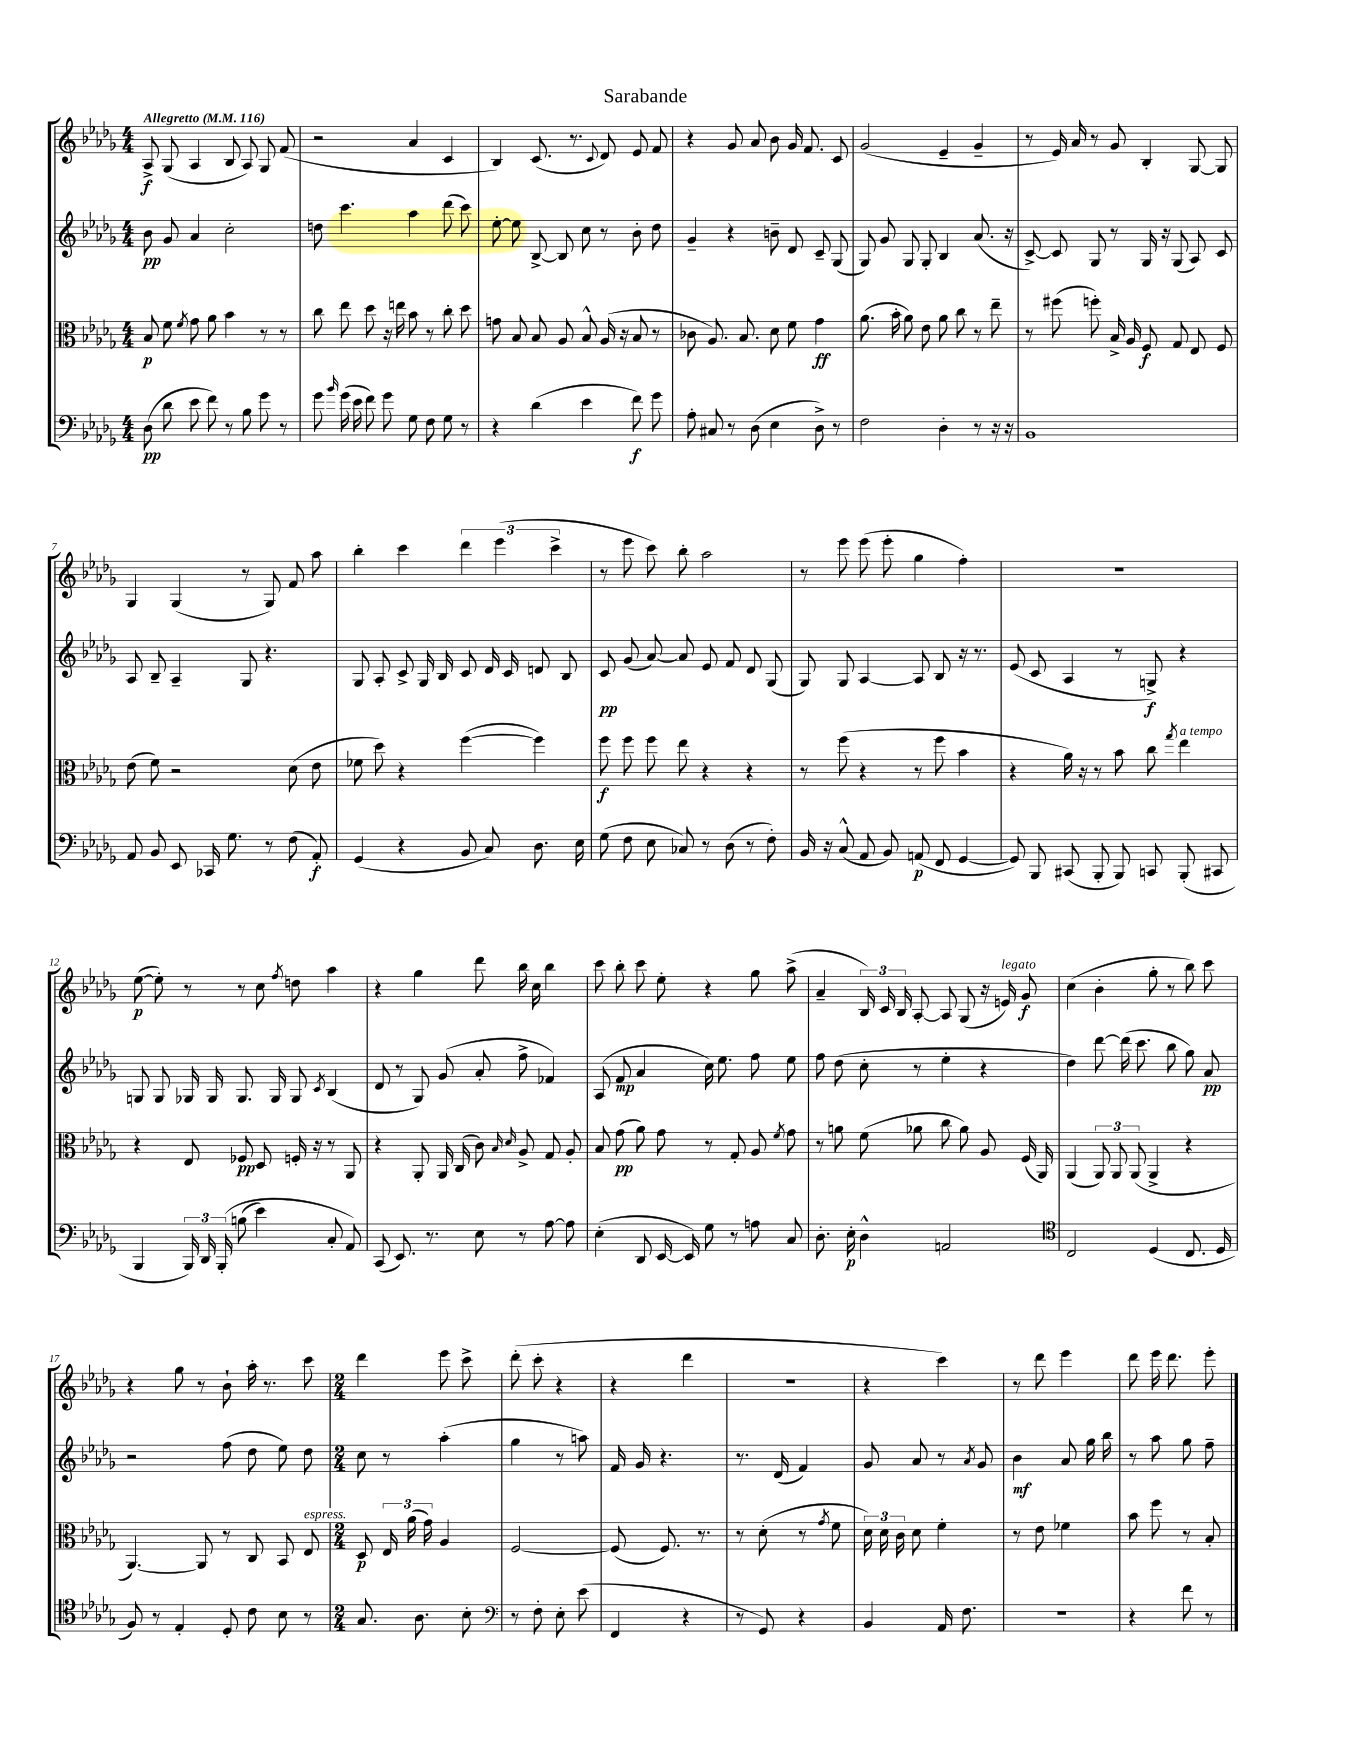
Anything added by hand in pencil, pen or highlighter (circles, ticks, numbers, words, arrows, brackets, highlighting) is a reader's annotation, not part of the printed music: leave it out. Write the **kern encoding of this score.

**kern	**kern	**kern	**kern
*staff4	*staff3	*staff2	*staff1
*clefF4	*clefC3	*clefG2	*clefG2
*k[b-e-a-d-g-]	*k[b-e-a-d-g-]	*k[b-e-a-d-g-]	*k[b-e-a-d-g-]
*M4/4	*M4/4	*M4/4	*M4/4
*MM116	*MM116	*MM116	*MM116
(8D-	8B-	8b-	8A-^
8d-	8f	8g-	(8G-
.	8qf	.	.
8e-	8g-	4a-	4A-
8f)	8a-	.	.
8r	4b-	2cc'	8B-
8B-	.	.	8A-)
8g-	8r	.	8G-
8r	8r	.	(8f
=	=	=	=
8g-	8cc	8dd	2r
16qqb-	.	.	.
(16g-	8ee-	4.ccc	.
16e-	.	.	.
8f)	8dd-	.	.
8g-	16r	.	.
.	16ee	.	.
8G-	8b-	4aa-	4a-
8F	8r	.	.
8G-	8cc'	(8ddd-	4c
8r	8dd-	8ccc)	.
=	=	=	=
4r	8g	[8ee-'	4B-)
.	8B-	8ee-]	.
(4d-	8B-	[8B-^	(8.c
.	8A-	8B-]	.
.	.	.	8.r
4e-	8B-^^	8cc	.
.	.	.	8qqc
.	(16A-	8r	8d-)
.	16r	.	.
8f)	8B-	8b-'	8e-
8g-	8r	8dd-	8f
=	=	=	=
8A-'	8c-	4g-~	4r
8C#	8.A-)	.	.
8r	.	4r	8g-
.	8.B-	.	.
(8D-	.	.	8a-
4E-	8d-	8b~	8b-
.	8f	8d-	16g-
.	.	.	8.f
8D-^)	4g-	8c~	.
8r	.	(8G-	8c
=	=	=	=
2F	(8.a-	8G-)	(2g-
.	.	8g-	.
.	16b-'	.	.
.	8a-)	8G-	.
.	8e-	8G-'	.
4D-'	8a-	4B-	4e-~
.	8cc	.	.
8r	8r	(8.a-	4g-~
16r	8ee-~	.	.
16r	.	16r	.
=	=	=	=
1BB-	8r	[8c^)	8r
.	(8ff#	8c]	16e-)
.	.	.	16a-
.	8ff')	8G-	8r
.	16B-^	8r	8g-
.	16A-	.	.
.	8F	16G-	4B-'
.	.	16r	.
.	8G-	(8G-	.
.	8E-	8A-)	[8G-
.	8F	8c	8G-]
=	=	=	=
8AA-	(8e-	8A-	4G-
8BB-	8f)	8B-~	.
8EE-	2r	4A-~	(4G-
16CC-	.	.	.
8.G-	.	.	.
.	.	8G-	8r
8r	.	4.r	8G-)
(8F	(8d-	.	8f
8AA-')	8e-	.	8aa-
=	=	=	=
(4GG-	8f-	8G-	4bb-'
.	8dd-)	8A-'	.
4r	4r	8c^	4ccc
.	.	16G-	.
.	.	16B-	.
8BB-	([4ff	8c	6ddd-
8C)	.	16d-	.
.	.	.	(6eee-
.	.	16c	.
8.D-	4ff])	8d	.
.	.	.	6ccc^
.	.	8B-	.
16E-	.	.	.
=	=	=	=
(8G-	8ff	8c	8r
8F	8ff	(8g-	8eee-
8E-	8ff	[8a-)	8ccc)
8C-)	8ee-	8a-]	8bb-'
8r	4r	8e-	2aa-
(8D-	.	8f	.
8r	4r	8d-	.
8F')	.	(8G-	.
=	=	=	=
16BB-	8r	8G-)	8r
16r	.	.	.
(8C^^	(8ff	8G-	8eee-
8AA-	4r	[4A-	(8eee-
8BB-)	.	.	8eee-'
(8AA	8r	8A-]	4gg-
8FF	8ff	8B-	.
[4GG-	4b-	16r	4ff')
.	.	8.r	.
=	=	=	=
8GG-])	4r	(8e-	1r
8BBB-	.	8c	.
(8CC#	16a-)	4A-	.
.	16r	.	.
8BBB-'	8r	.	.
8BBB-)	8b-	8r	.
8CC	8cc	8G^)	.
.	8qgg-	.	.
(8BBB-'	4ee-	4r	.
8CC#	.	.	.
=	=	=	=
4BBB-	4r	8G	([8ee-
.	.	8G	8ee-'])
24BBB-)	8E-	16G-	8r
24DD-	.	.	.
.	.	16G-	.
&(24BBB-'	.	.	.
(8B	8F-	8.G-	8r
4e-)	8D-	.	8cc
.	.	16G-	.
.	.	.	8qff
.	16F'	8G-	8dd
.	16r	.	.
.	.	8qc	.
8C'	8r	(4B-	4aa-
8AA-&)	8AA-	.	.
=	=	=	=
(8CC	4r	8d-	4r
8.EE-)	.	8r	.
.	8AA-'	8G-)	4gg-
8.r	.	.	.
.	16AA-	(8g-	.
.	(16C	.	.
8E-	8c)	8a-'	8ddd-
.	16qqB-	.	.
.	16qqd-	.	.
8r	8A-^	8ff^	16bb-
.	.	.	16cc
[8A-	8G-	4f-)	4bb-
8A-]	8A-'	.	.
=	=	=	=
(4E-'	8B-	(8A-	8ccc
.	(8g-	8f	8bb-'
8DD-	8a-)	4a-	8ccc
[16EE-	8g-	.	8ee-'
16EE-])	.	.	.
8G-	8r	16cc)	4r
.	.	8.ee-	.
8r	8G-'	.	.
8A	8A-	8ff	8gg-
.	8qf	.	.
8C	8g-	8ee-	(8aa-^
=	=	=	=
8.D-'	8r	8ff	4a-~
.	8a	(8dd-	.
16E-'	.	.	.
4D-^^	(8f	8cc'	24B-)
.	.	.	24c
.	.	.	24B-
.	8a-	8r	[8A-'
2AA	8cc	4ee-'	8A-]
.	8a-)	.	(8G-
.	8A-	4r	16r
.	.	.	16e)
.	(16F	.	8g-
.	16AA-)	.	.
=	=	=	=
*clefC4	*	*	*
2C	(4AA-	4dd-)	(4cc
.	12AA-)	[8ddd-	4b-'
.	12AA-	.	.
.	.	(16ddd-]	.
.	(12AA-	.	.
.	.	8.ccc	.
(4D-	4AA-^	.	8gg-'
.	.	8bb-	8r
8.C	4r	8gg-)	8bb-)
.	.	8a-	8ccc
16D-	.	.	.
=	=	=	=
8F)	[4.AA-)	2r	4r
8r	.	.	.
4E-'	.	.	8gg-
.	8AA-]	.	8r
8D-'	8r	(8ff	8b-`
8c	8C	8dd-	16aa-'
.	.	.	8.r
8B-	8BB-	8ee-)	.
8r	8E-	8dd-	8ccc
=	=	=	=
*M2/4	*M2/4	*M2/4	*M2/4
8.G-	8D-	8cc	4ddd-
.	24E-	8r	.
.	(24a-	.	.
8.A-	.	.	.
.	24g-)	.	.
.	4A-	(4aa-'	8eee-
8B-'	.	.	8ccc^
=	=	=	=
*clefF4	*	*	*
8r	[2F	4gg-	(8ddd-'
8F'	.	.	8ccc'
8E-'	.	8r	4r
(8e-	.	8aa)	.
=	=	=	=
4FF	(8F]	16f	4r
.	.	16g-	.
.	8.F)	4.r	.
4r	.	.	4ddd-
.	8.r	.	.
=	=	=	=
8r	8r	8.r	2r
8GG-)	(8d-'	.	.
.	.	(16d-	.
4r	8r	4f)	.
.	8qg-	.	.
.	8f	.	.
=	=	=	=
4BB-	24d-)	8g-	4r
.	24d-	.	.
.	24c	.	.
.	8d-	8a-	.
16AA-	4f'	8r	4ccc)
8.F	.	.	.
.	.	8qa-	.
.	.	8g-	.
=	=	=	=
2r	8r	4b-	8r
.	8e-	.	8ddd-
.	4f-	8a-	4eee-
.	.	16gg-	.
.	.	16bb-	.
=	=	=	=
4r	8b-	8r	8ddd-
.	8ff	8aa-	16eee-
.	.	.	8.ddd-
8f	8r	8gg-	.
8r	8B-'	8ff~	8eee-'
==	==	==	==
*-	*-	*-	*-
